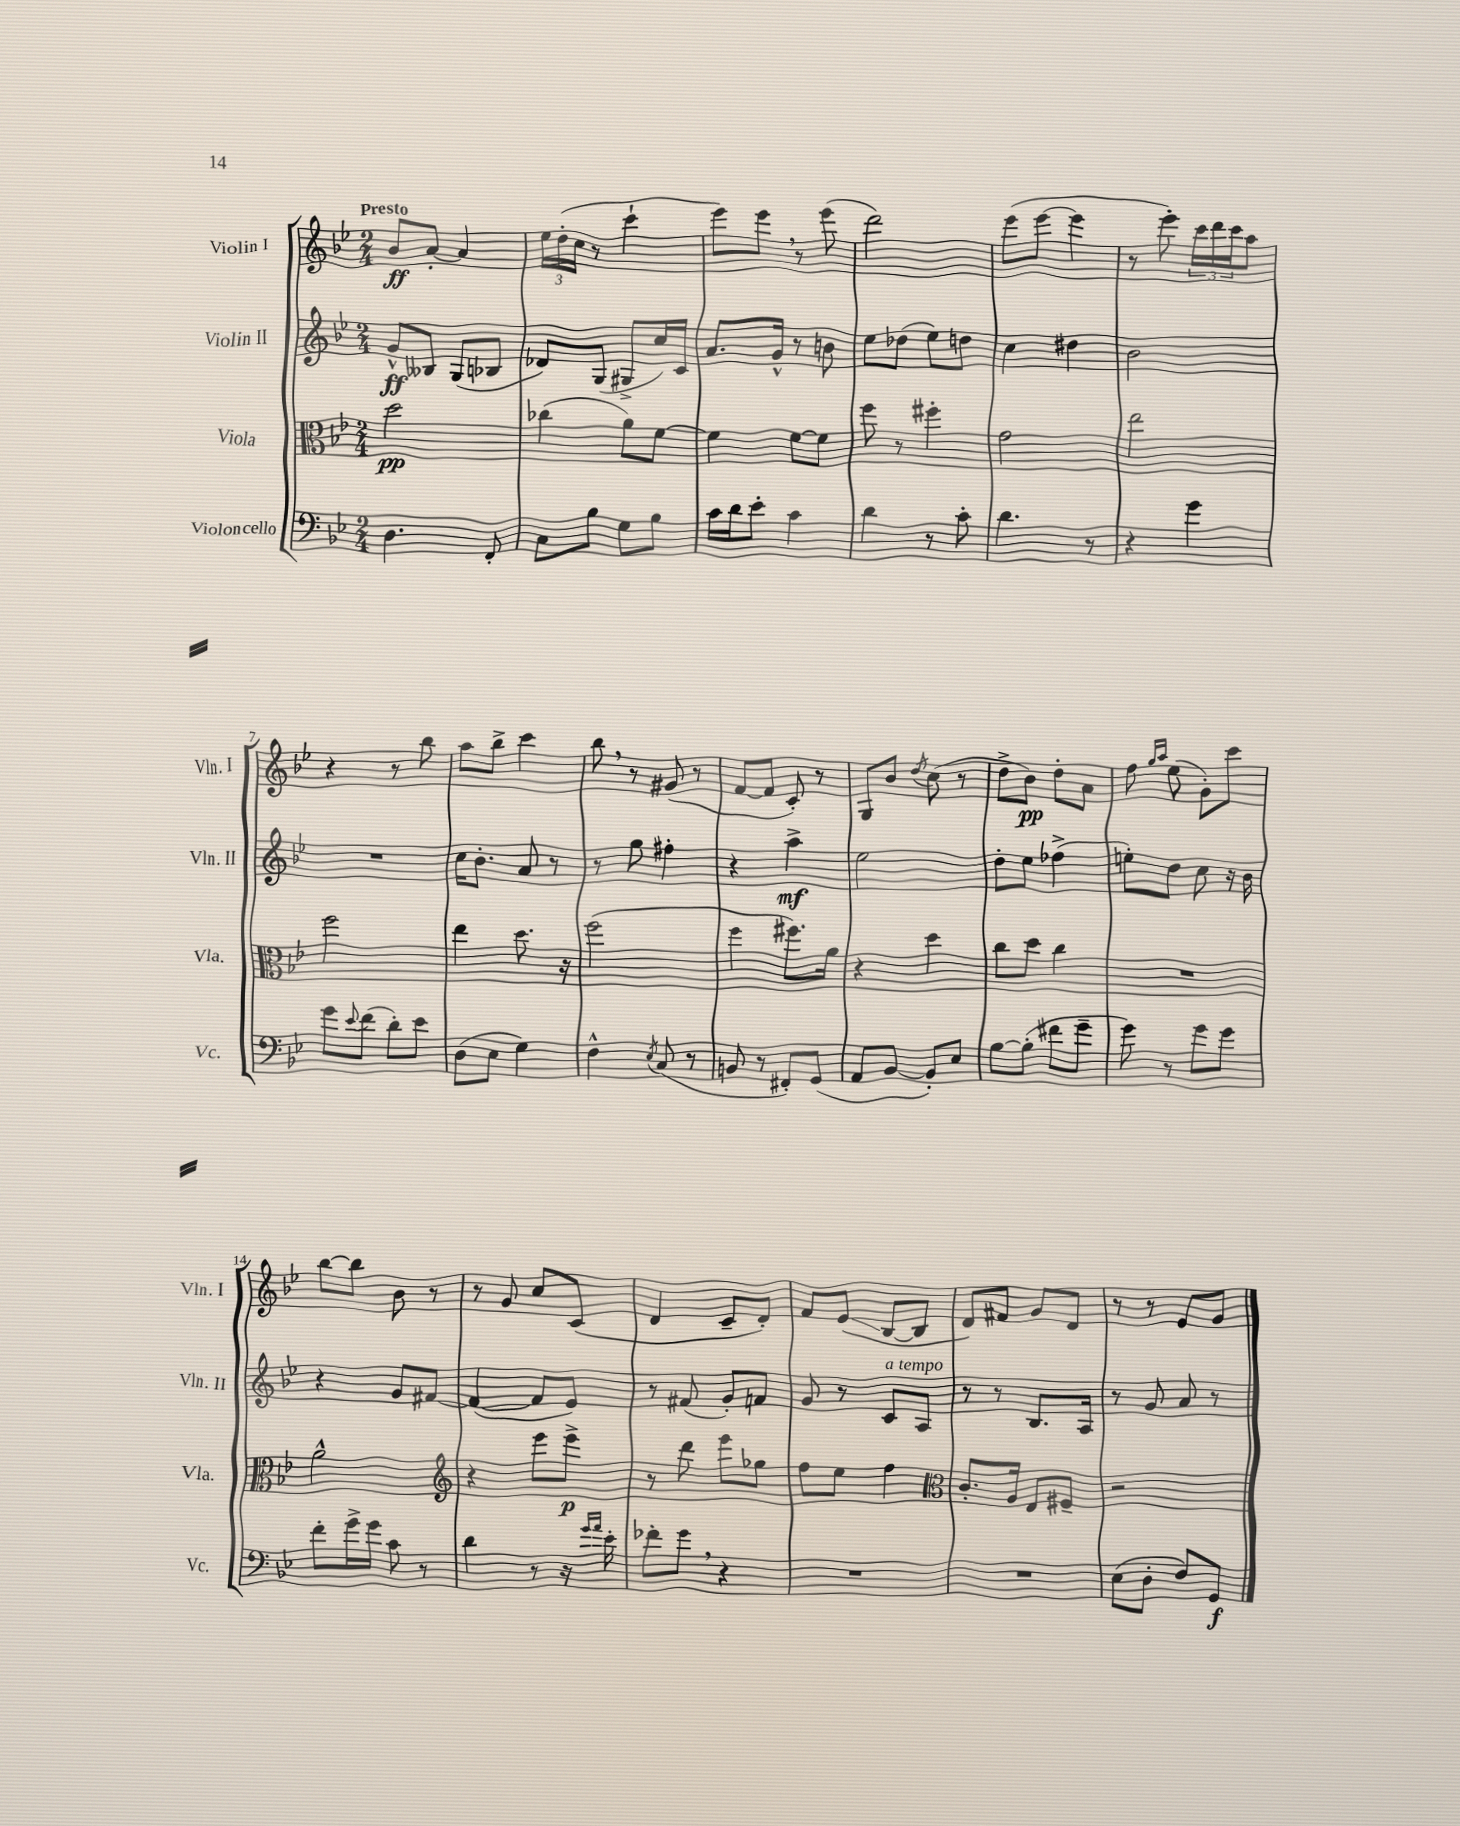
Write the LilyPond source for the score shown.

<<
\new StaffGroup <<
\new Staff = "s0" \with { instrumentName = "Violin I" shortInstrumentName = "Vln. I" } {
    \clef treble \key bes \major \numericTimeSignature \time 2/4 \tempo "Presto"
    bes'8\ff a'8~-. a'4 |
    \tuplet 3/2 { ees''16 d''16-.( c''16 } r8 c'''4-! |
    ees'''8) ees'''8 \breathe r8 ees'''8( |
    d'''2) |
    ees'''8( ees'''8~ ees'''4 |
    r8 ees'''8-.) \tuplet 3/2 { c'''16 d'''16 c'''16 } a''8 |
    r4 r8 bes''8 |
    a''8 bes''8-> c'''4 |
    bes''8 \breathe r8 gis'8( r8 |
    f'8~ f'8 c'8-.) r8 |
    g8 bes'8 \acciaccatura { d''8 } c''8( r8 |
    d''8-> bes'8\pp) d''8-. a'8 |
    f''8 \grace { g''16 a''16 } ees''8( g'8-.) c'''8 |
    bes''8~ bes''8 bes'8 r8 |
    r8 g'8 c''8 c'8( |
    d'4 c'8-- d'8-.) |
    f'8 ees'8\glissando( bes8~ bes8 |
    d'8) fis'8 g'8 d'8 |
    r8 r8 ees'8 g'8 \bar "|." |
}
\new Staff = "s1" \with { instrumentName = "Violin II" shortInstrumentName = "Vln. II" } {
    \clef treble \key bes \major \numericTimeSignature \time 2/4
    g'8-^\ff beses8 g8( bes8 |
    des'8) g8( gis8-> c''16) c'16 |
    a'8. g'16-^ r8 b'8 |
    ees''8 des''8( ees''8) d''8 |
    c''4 dis''4 |
    bes'2 |
    R2 |
    c''16 bes'8.-. a'8 r8 |
    r8 g''8 fis''4-. |
    r4 a''4->\mf |
    ees''2 |
    d''8-. ees''8 fes''4->( |
    e''8-.) d''8 c''8 r16 bes'16 |
    r4 g'8 fis'8~ |
    fis'4~( fis'8 ees'8) |
    r8 fis'8( g'8-.) f'8 |
    g'8 r8 c'8^\markup { \italic "a tempo" } a8 |
    r8 r8 bes8. a16 |
    r8 g'8 a'8 r8 \bar "|." |
}
\new Staff = "s2" \with { instrumentName = "Viola" shortInstrumentName = "Vla." } {
    \clef alto \key bes \major \numericTimeSignature \time 2/4
    d''2\pp |
    ces''4( a'8) f'8~ |
    f'4 f'8~ f'8 |
    f''8 r8 fis''4-. |
    g'2 |
    ees''2 |
    f''2 |
    ees''4 d''8. r16 |
    f''2( |
    f''4 fis''8.) a'16 |
    r4 d''4 |
    c''8 d''8 c''4 |
    R2 |
    a'2-^ |
    \clef treble r4 ees'''8 ees'''8->\p |
    r8 d'''8 ees'''8 ges''8 |
    f''8 ees''8 f''4 |
    \clef alto c'8.-. a16 ees8 fis8-- |
    r2 \bar "|." |
}
\new Staff = "s3" \with { instrumentName = "Violoncello" shortInstrumentName = "Vc." } {
    \clef bass \key bes \major \numericTimeSignature \time 2/4
    d4. f,8-. |
    c8 bes8 g8 bes8 |
    c'16 d'16 ees'8-. c'4 |
    d'4 r8 c'8-. |
    d'4. r8 |
    r4 g'4 |
    g'8 \appoggiatura { ees'8 } f'8( d'8-.) ees'8 |
    d8( ees8 g4) |
    f4-^ \acciaccatura { ees8 } c8( r8 |
    b,8 r8 fis,8-.) g,8( |
    a,8 bes,8~ bes,8-.) ees8 |
    bes8~ bes8-.( fis'8 g'8-- |
    g'8) r8 g'8 g'8 |
    f'8-. g'16-> g'16 c'8 r8 |
    d'4 r8 r16 \grace { g'16 a'16 } ees'16-. |
    fes'8-. g'8 \breathe r4 |
    R2 |
    R2 |
    ees8( d8-. f8) g,8\f \bar "|." |
}
>>
>>
